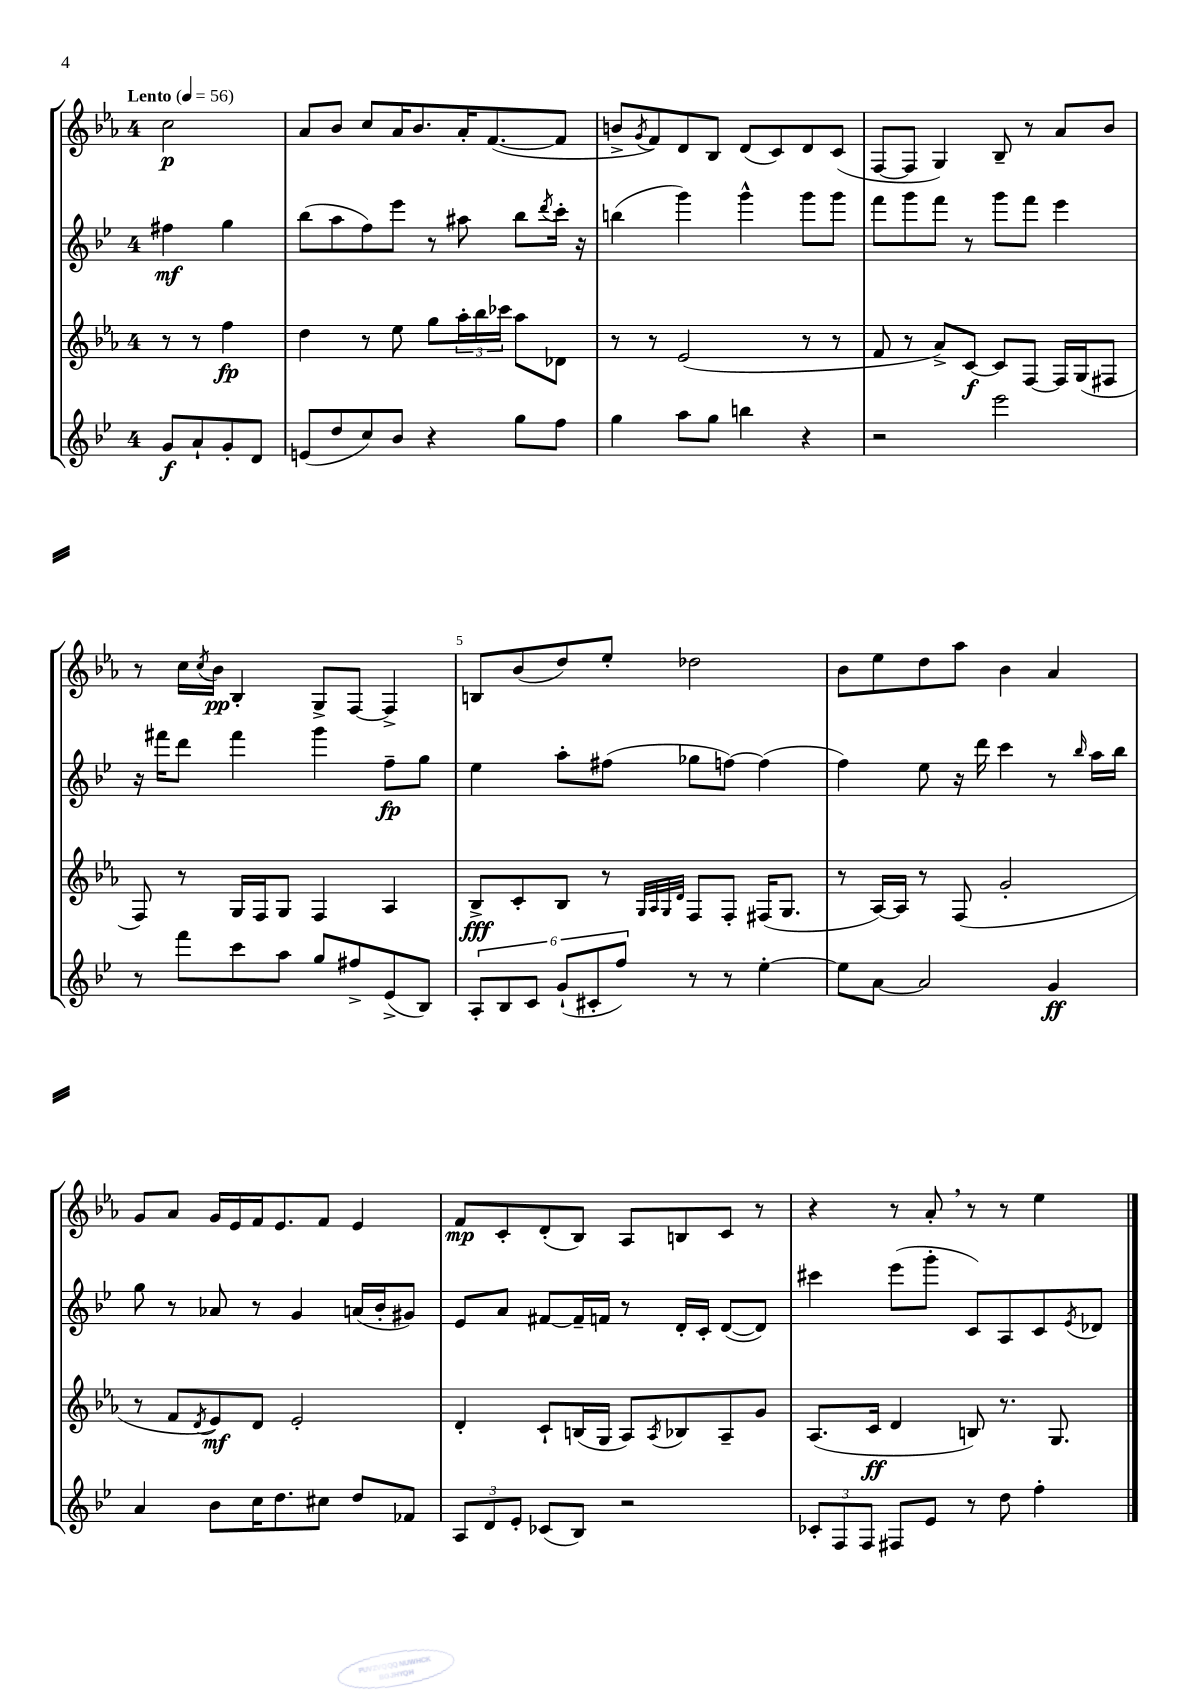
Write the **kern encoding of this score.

**kern	**kern	**kern	**kern
*staff4	*staff3	*staff2	*staff1
*clefG2	*clefG2	*clefG2	*clefG2
*k[b-e-]	*k[b-e-a-]	*k[b-e-]	*k[b-e-a-]
*M4/4	*M4/4	*M4/4	*M4/4
*MM56	*MM56	*MM56	*MM56
8g	8r	4ff#	2cc
8a`	8r	.	.
8g'	4ff	4gg	.
8d	.	.	.
=	=	=	=
(8e	4dd	(8bb-	8a-
8dd	.	8aa	8b-
8cc)	8r	8ff)	8cc
8b-	8ee-	8eee-	16a-
.	.	.	8.b-
4r	8gg	8r	.
.	24aa-'	8aa#	16a-'
.	24bb-	.	.
.	.	.	([8.f
.	24ccc-	.	.
8gg	8aa-	8bb-	.
.	.	8qddd	.
8ff	8d-	16ccc'	8f]
.	.	16r	.
=	=	=	=
4gg	8r	(4bb	8b^
.	.	.	8qg
.	8r	.	8f)
8aa	(2e-	4ggg)	8d
8gg	.	.	8B-
4bb	.	4ggg^^	(8d
.	.	.	8c)
4r	8r	8ggg	8d
.	8r	8ggg	(8c
=	=	=	=
2r	8f	8fff	[8F
.	8r	8ggg	8F]
.	8a-^)	8fff	4G)
.	[8c	8r	.
2eee-	8c]	8ggg	8B-~
.	[8F	8fff	8r
.	16F]	4eee-	8a-
.	(16G	.	.
.	8F#	.	8b-
=	=	=	=
8r	8F)	16r	8r
.	.	16fff#	.
8fff	8r	8ddd	16cc
.	.	.	8qcc
.	.	.	16b-
8ccc	16G	4fff#	4B-'
.	16F	.	.
8aa	8G	.	.
8gg	4F	4ggg	8G^
8ff#^	.	.	[8F
(8e-^	4A-	8ff~	4F^]
8B-)	.	8gg	.
=	=	=	=
12A'	8B-^	4ee-	8B
12B-	.	.	.
.	8c'	.	(8b-
12c	.	.	.
(12g`	8B-	8aa'	8dd)
12c#'	.	.	.
.	8r	(8ff#	8ee-'
12ff)	.	.	.
.	32qqG	.	.
.	32qqA-	.	.
.	32qqG	.	.
.	32qqd	.	.
8r	8F	8gg-	2dd-
8r	8F'	[8ff)	.
[4ee-'	(16F#	(4ff]	.
.	8.G	.	.
=	=	=	=
8ee-]	8r	4ff)	8b-
[8a	[16A-)	.	8ee-
.	16A-]	.	.
2a]	8r	8ee-	8dd
.	(8F	16r	8aa-
.	.	16ddd	.
.	2g'	4ccc	4b-
4g	.	8r	4a-
.	.	16qqbb-	.
.	.	16aa	.
.	.	16bb-	.
=	=	=	=
4a	8r	8gg	8g
.	8f	8r	8a-
.	8qd	.	.
8b-	8e-)	8a-	16g
.	.	.	16e-
16cc	8d	8r	16f
8.dd	.	.	8.e-
.	2e-'	4g	.
8cc#	.	.	8f
8dd	.	(16a	4e-
.	.	16b-'	.
8f-	.	8g#)	.
=	=	=	=
12A	4d'	8e-	8f
12d	.	.	.
.	.	8a	8c'
12e-'	.	.	.
(8c-	8c`	[8f#	(8d'
8B-)	(16B	16f#~]	8B-)
.	16G	16f	.
2r	8A-)	8r	8A-
.	8qA-	.	.
.	8B-	16d'	8B
.	.	16c'	.
.	8A-~	([8d	8c
.	8g	8d])	8r
=	=	=	=
12c-'	(8.A-	4ccc#	4r
12F	.	.	.
12F	.	.	.
.	16c	.	.
8F#	4d	(8eee-	8r
8e-	.	8ggg'	8a-'
8r	8B)	8c)	8r
8dd	8.r	8A	8r
4ff'	.	8c	4ee-
.	8.G	.	.
.	.	8qe-	.
.	.	8d-	.
==	==	==	==
*-	*-	*-	*-
